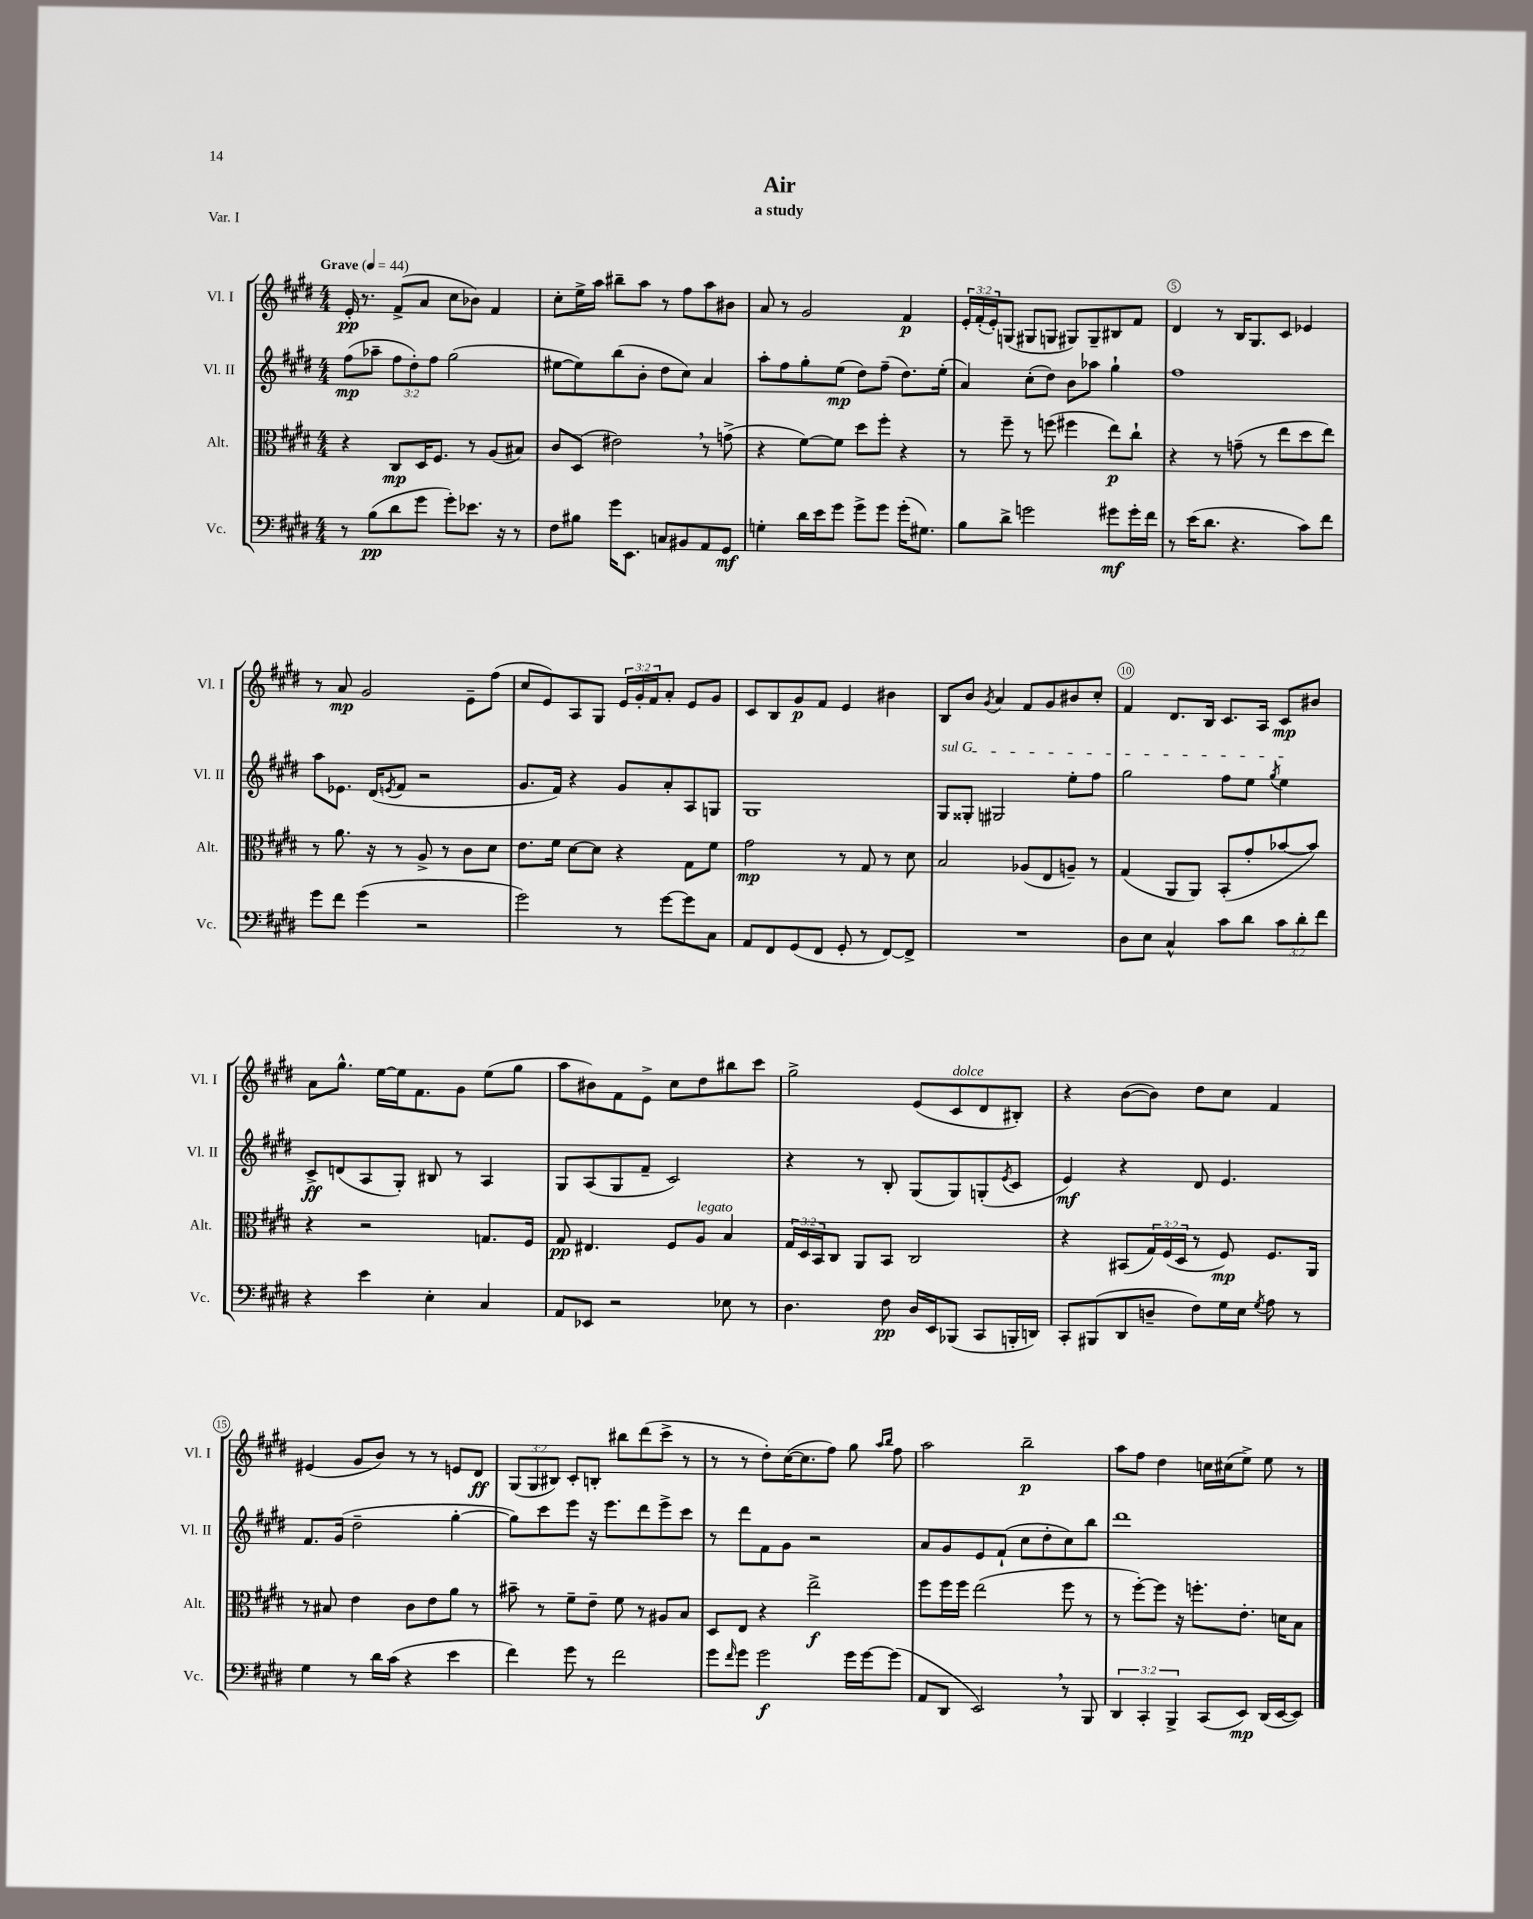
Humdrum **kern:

**kern	**dynam	**kern	**dynam	**kern	**dynam	**kern	**dynam
*part4	*part4	*part3	*part3	*part2	*part2	*part1	*part1
*staff4	*staff4	*staff3	*staff3	*staff2	*staff2	*staff1	*staff1
*I"Vc.	*	*I"Alt.	*	*I"Vl. II	*	*I"Vl. I	*
*I'Vc.	*	*I'Alt.	*	*I'Vl. II	*	*I'Vl. I	*
*clefF4	*	*clefC3	*	*clefG2	*	*clefG2	*
*k[f#c#g#d#]	*	*k[f#c#g#d#]	*	*k[f#c#g#d#]	*	*k[f#c#g#d#]	*
*M4/4	*	*M4/4	*	*M4/4	*	*M4/4	*
*MM44	*	*MM44	*	*MM44	*	*MM44	*
=1	=1	=1	=1	=1	=1	=1	=1
!	!	!	!	!	!	!LO:TX:a:B:t=Grave	!
8r	.	4r	.	(8ff#\L	mp	16e'/	pp
.	.	.	.	.	.	8.r	.
(8B\L	pp	.	.	8aa-X~\J	.	.	.
8d#\	.	8C#/L	mp	12ff#\L	.	(8f#^/L	.
.	.	.	.	12dd#'\)	.	.	.
8g#\J	.	16D#/K	.	.	.	8a/J	.
.	.	.	.	12ff#\J	.	.	.
.	.	8.F#/J	.	.	.	.	.
8g#'\L)	.	.	.	(2gg#\	.	8cc#\L	.
8.e-X\J	.	8r	.	.	.	8b-X\J)	.
.	.	(8A/L	.	.	.	4f#/	.
16r	.	.	.	.	.	.	.
8r	.	8B#X/J)	.	.	.	.	.
=2	=2	=2	=2	=2	=2	=2	=2
8F#\L	.	8c#/L	.	[8ee#X\L	.	8cc#'\L	.
8B#X\J	.	(8D#/J	.	8ee#\])	.	16ee^\L	.
.	.	.	.	.	.	16aa\JJ	.
16g#\KL	.	2e#X,\)	.	(8bb\	.	8bb#X~\L	.
8.EE\J	.	.	.	.	.	.	.
.	.	.	.	8b'\J	.	8aa\J	.
8Cn/L	.	.	.	8dd#\L	.	8r	.
8BB#X/	.	.	.	8cc#\J)	.	8ff#\L	.
8AA/	.	8r	.	4a/	.	8aa\	.
8GG#/J	mf	(8gn^\	.	.	.	8b#X\J	.
=3	=3	=3	=3	=3	=3	=3	=3
4Gn'\	.	4r	.	8aa'\L	.	8a/	.
.	.	.	.	8ff#\	.	8r	.
16d#\LL	.	[8f#\L)	.	8gg#'\	.	2g#/	.
16e\J	.	.	.	.	.	.	.
8g#\J	.	8f#\J]	.	(8ee\J	mp	.	.
8g#^\L	.	8dd#\L	.	8dd#\L)	.	.	.
8g#\J	.	8ff#'\J	.	(8ff#~\J	.	.	.
(16g#'\KL	.	4r	.	8.dd#\L)	.	4f#/	p
8.G#X\J)	.	.	.	.	.	.	.
.	.	.	.	(16ee'\Jk	.	.	.
=4	=4	=4	=4	=4	=4	=4	=4
8B\L	.	8r	.	4a/)	.	24e'/LL	.
.	.	.	.	.	.	(24f#'/	.
.	.	.	.	.	.	24e'/J)	.
8d#^\J	.	8ff#~\	.	.	.	(8Gn/J	.
2gn\	.	8r	.	(8cc#'\L	.	8G#X/L	.
.	.	(8ffn\	.	8dd#\J)	.	8Gn/J	.
.	.	4ff#X\	.	8b\L	.	8G#X/L)	.
.	.	.	.	8aa-X\J	.	8G#~/	.
8g#X\L	mf	8ee\L)	p	4gg#`\	.	8B#X/	.
16g#'\L	.	8cc#`\J	.	.	.	8f#/J	.
16f#\JJ	.	.	.	.	.	.	.
=5	=5	=5	=5	=5	=5	=5	=5
8r	.	4r	.	1ff#	.	4d#/	.
(16e\KL	.	.	.	.	.	.	.
8.d#\J	.	.	.	.	.	.	.
.	.	8r	.	.	.	8r	.
4.r	.	(8gn~\	.	.	.	16B/KL	.
.	.	.	.	.	.	8.G#/	.
.	.	8r	.	.	.	.	.
.	.	8ee\L	.	.	.	8c#/J	.
8c#\L)	.	8dd#\	.	.	.	4e-X/	.
8f#\J	.	8ee\J)	.	.	.	.	.
!!LO:LB:g=z
=6	=6	=6	=6	=6	=6	=6	=6
8g#\L	.	8r	.	8aa\L	.	8r	.
8f#\J	.	8.a\	.	8.e-X\J	.	8a/	mp
(4g#\	.	.	.	.	.	2g#/	.
.	.	16r	.	(16d#/KL	.	.	.
.	.	.	.	8qen/	.	.	.
.	.	8r	.	8f#/J	.	.	.
2r	.	8A^/	.	2r	.	.	.
.	.	8r	.	.	.	.	.
.	.	8c#\L	.	.	.	8e~\L	.
.	.	8d#\J	.	.	.	(8ff#\J	.
=7	=7	=7	=7	=7	=7	=7	=7
2g#\)	.	8.e\L	.	8.g#/L	.	8cc#/L	.
.	.	.	.	.	.	8e/)	.
.	.	16f#\Jk	.	16f#/Jk)	.	.	.
.	.	[8d#\L	.	4r	.	8A/	.
.	.	8d#\J]	.	.	.	8G#/J	.
8r	.	4r	.	8g#/L	.	24e/LL	.
.	.	.	.	.	.	24g#'/	.
.	.	.	.	.	.	24f#/J	.
[8g#\L	.	.	.	8a'/	.	8a'/J	.
8g#\]	.	8G#\L	.	8A/	.	8e/L	.
8C#\J	.	8f#\J	.	8Gn/J	.	8g#/J	.
=8	=8	=8	=8	=8	=8	=8	=8
8AA/L	.	2g#\	mp	1G#	.	8c#/L	.
8FF#/	.	.	.	.	.	8B/	.
(8GG#/	.	.	.	.	.	8g#/	p
8FF#/J	.	.	.	.	.	8f#/J	.
8GG#'/	.	8r	.	.	.	4e/	.
8r	.	8G#/	.	.	.	.	.
[8FF#/L)	.	8r	.	.	.	4b#X\	.
8FF#^/J]	.	8d#\	.	.	.	.	.
=9	=9	=9	=9	=9	=9	=9	=9
!	!	!	!	!LO:TX:a:i:t=sul G	!	!	!
1r	.	2B/	.	8G#/L	.	8B/L	.
.	.	.	.	8G##X'/J	.	8b/J	.
.	.	.	.	.	.	8qg#/	.
.	.	.	.	2G#X/	.	4a/	.
.	.	(8A-X/L	.	.	.	8f#/L	.
.	.	8E/	.	.	.	8g#/	.
.	.	8An~/J)	.	8ee'\L	.	8b#X/	.
.	.	8r	.	8ff#\J	.	8cc#'/J	.
=10	=10	=10	=10	=10	=10	=10	=10
8D#\L	.	(4G#/	.	2gg#\	.	4f#/	.
8E\J	.	.	.	.	.	.	.
4C#^^/	.	8AA/L	.	.	.	8.d#/L	.
.	.	8AA/J)	.	.	.	.	.
.	.	.	.	.	.	16B/Jk	.
8c#\L	.	(8BB'/L	.	8ff#\L	.	8.c#/L	.
8d#\J	.	8g#'/	.	8ee\J	.	.	.
.	.	.	.	.	.	16A/Jk	.
.	.	.	.	8qgg#/	.	.	.
12c#\L	.	[8b-X/	.	4ee\	.	8c#/L	mp
12d#'\	.	.	.	.	.	.	.
.	.	8b-/J])	.	.	.	8b#X/J	.
12f#\J	.	.	.	.	.	.	.
!!LO:LB:g=z
=11	=11	=11	=11	=11	=11	=11	=11
4r	.	4r	.	8c#^/L	ff	8a\L	.
.	.	.	.	(8dn/	.	8.gg#^^\J	.
4e\	.	2r	.	8A/	.	.	.
.	.	.	.	.	.	[16ee\LL	.
.	.	.	.	8G#'/J)	.	16ee\J]	.
.	.	.	.	.	.	8.f#\	.
4E'\	.	.	.	8B#X/	.	.	.
.	.	.	.	8r	.	8g#\J	.
4C#/	.	8.Gn/L	.	4A/	.	(8ee\L	.
.	.	.	.	.	.	8gg#\J	.
.	.	16F#/Jk	.	.	.	.	.
=12	=12	=12	=12	=12	=12	=12	=12
8AA/L	.	8G#/	pp	8G#/L	.	8aa\L	.
8EE-X/J	.	4.E#X/	.	(8A/	.	8b#X\)	.
2r	.	.	.	8G#/	.	8f#\	.
.	.	.	.	8f#~/J	.	8e^\J	.
.	.	8F#/L	.	2c#/)	.	8cc#\L	.
!	!	!LO:TX:a:i:t=legato	!	!	!	!	!
.	.	8A/J	.	.	.	8dd#\	.
8E-X\	.	4B/	.	.	.	8bb#X\	.
8r	.	.	.	.	.	8ccc#\J	.
=13	=13	=13	=13	=13	=13	=13	=13
4.D#\	.	24G#/LL	.	4r	.	2gg#^\	.
.	.	24D#/	.	.	.	.	.
.	.	24BB/J	.	.	.	.	.
.	.	8C#/J	.	.	.	.	.
.	.	8AA/L	.	8r	.	.	.
8F#\	pp	8BB/J	.	8B'/	.	.	.
16D#/LL	.	2C#/	.	(8G#/L	.	(8e/L	.
16EE/J	.	.	.	.	.	.	.
!	!	!	!	!	!	!LO:TX:a:i:t=dolce	!
(8BBB-X/J	.	.	.	8G#/)	.	8c#/	.
8CC#/L	.	.	.	(8Gn'/	.	8d#/	.
.	.	.	.	8qe/	.	.	.
16BBBn'/L	.	.	.	8c#/J	.	8B#X'/J)	.
16DDn/JJ)	.	.	.	.	.	.	.
=14	=14	=14	=14	=14	=14	=14	=14
8CC#'/L	.	4r	.	4e/)	mf	4r	.
(8BBB#X/	.	.	.	.	.	.	.
8DD#/	.	(8BB#X/L	.	4r	.	([8b\L	.
8Dn~/J	.	24G#/L)	.	.	.	8b\J])	.
.	.	(24F#/	.	.	.	.	.
.	.	24D#/JJ	.	.	.	.	.
8F#\L)	.	8r	.	8d#/	.	8dd#\L	.
16G#\L	.	8F#/)	mp	4.e/	.	8cc#\J	.
16E\JJ	.	.	.	.	.	.	.
8qG#/	.	.	.	.	.	.	.
8A\	.	8.F#/L	.	.	.	4f#/	.
8r	.	.	.	.	.	.	.
.	.	16AA/Jk	.	.	.	.	.
!!LO:LB:g=z
=15	=15	=15	=15	=15	=15	=15	=15
4G#\	.	8r	.	8.f#/L	.	(4e#X/	.
.	.	8B#X/	.	.	.	.	.
.	.	.	.	(16g#/Jk	.	.	.
8r	.	4e\	.	2dd#~\	.	8g#/L	.
16d#\LL	.	.	.	.	.	8b/J)	.
(16c#\JJ	.	.	.	.	.	.	.
4r	.	8c#\L	.	.	.	8r	.
.	.	8e\	.	.	.	8r	.
4e\	.	8a\J	.	[4gg#'\	.	8en/L	.
.	.	8r	.	.	.	8d#/J	ff
=16	=16	=16	=16	=16	=16	=16	=16
4f#\)	.	8b#X~\	.	8gg#\L])	.	(12G#/L	.
.	.	.	.	.	.	12G#/	.
.	.	8r	.	8ccc#\	.	.	.
.	.	.	.	.	.	12B#X/J)	.
8g#\	.	8f#~\L	.	8eee\J	.	8c#'/L	.
8r	.	8e~\J	.	16r	.	8Bn'/J	.
.	.	.	.	8.eee\L	.	.	.
2f#\	.	8f#\	.	.	.	8bb#X\L	.
.	.	8r	.	8ddd#\	.	(8ddd#\	.
.	.	8A#X/L	.	8eee^\	.	8ccc#^\J	.
.	.	8B/J	.	8ccc#\J	.	8r	.
=17	=17	=17	=17	=17	=17	=17	=17
8g#\L	.	8D#/L	.	8r	.	8r	.
16qqf#/	.	.	.	.	.	.	.
8g#\J	.	8E/J	.	8ddd#\L	.	8r	.
2g#\	f	4r	.	8f#\	.	8dd#'\L)	.
.	.	.	.	8g#\J	.	([16cc#\K	.
.	.	.	.	.	.	8.cc#\]	.
.	.	2ee^\	f	2r	.	.	.
.	.	.	.	.	.	8ff#\J)	.
16g#\LL	.	.	.	.	.	8gg#\	.
[16g#\J	.	.	.	.	.	.	.
.	.	.	.	.	.	16qqaa/LL	.
.	.	.	.	.	.	16qqbb/JJ	.
(8g#\J]	.	.	.	.	.	8ff#\	.
=18	=18	=18	=18	=18	=18	=18	=18
8AA/L	.	8ff#\L	.	8a/L	.	2aa\	.
8DD#/J	.	16ff#\L	.	8g#/	.	.	.
.	.	16ff#\JJ	.	.	.	.	.
2EE,/)	.	(2ee\	.	8e/	.	.	.
.	.	.	.	(8f#`/J	.	.	.
.	.	.	.	8cc#\L	.	2bb~\	p
.	.	.	.	8dd#'\	.	.	.
8r	.	8ff#\	.	8cc#\)	.	.	.
8BBB/	.	8r	.	8bb\J	.	.	.
=19	=19	=19	=19	=19	=19	=19	=19
6DD#/	.	8r	.	1ddd#	.	8aa\L	.
.	.	[8ff#'\L)	.	.	.	8ff#\J	.
6CC#'/	.	.	.	.	.	.	.
.	.	8ff#\J]	.	.	.	4dd#\	.
6BBB^/	.	.	.	.	.	.	.
.	.	16r	.	.	.	.	.
.	.	8.ffn'\L	.	.	.	.	.
(8CC#/L	.	.	.	.	.	16ccn\LL	.
.	.	.	.	.	.	(16cc#X\J	.
8EE/J)	mp	8.e'\J	.	.	.	8ee^\J)	.
(16DD#/LL	.	.	.	.	.	8ee\	.
[16EE/J	.	16dn\KL	.	.	.	.	.
8EE/J])	.	8B\J	.	.	.	8r	.
==	==	==	==	==	==	==	==
*-	*-	*-	*-	*-	*-	*-	*-
